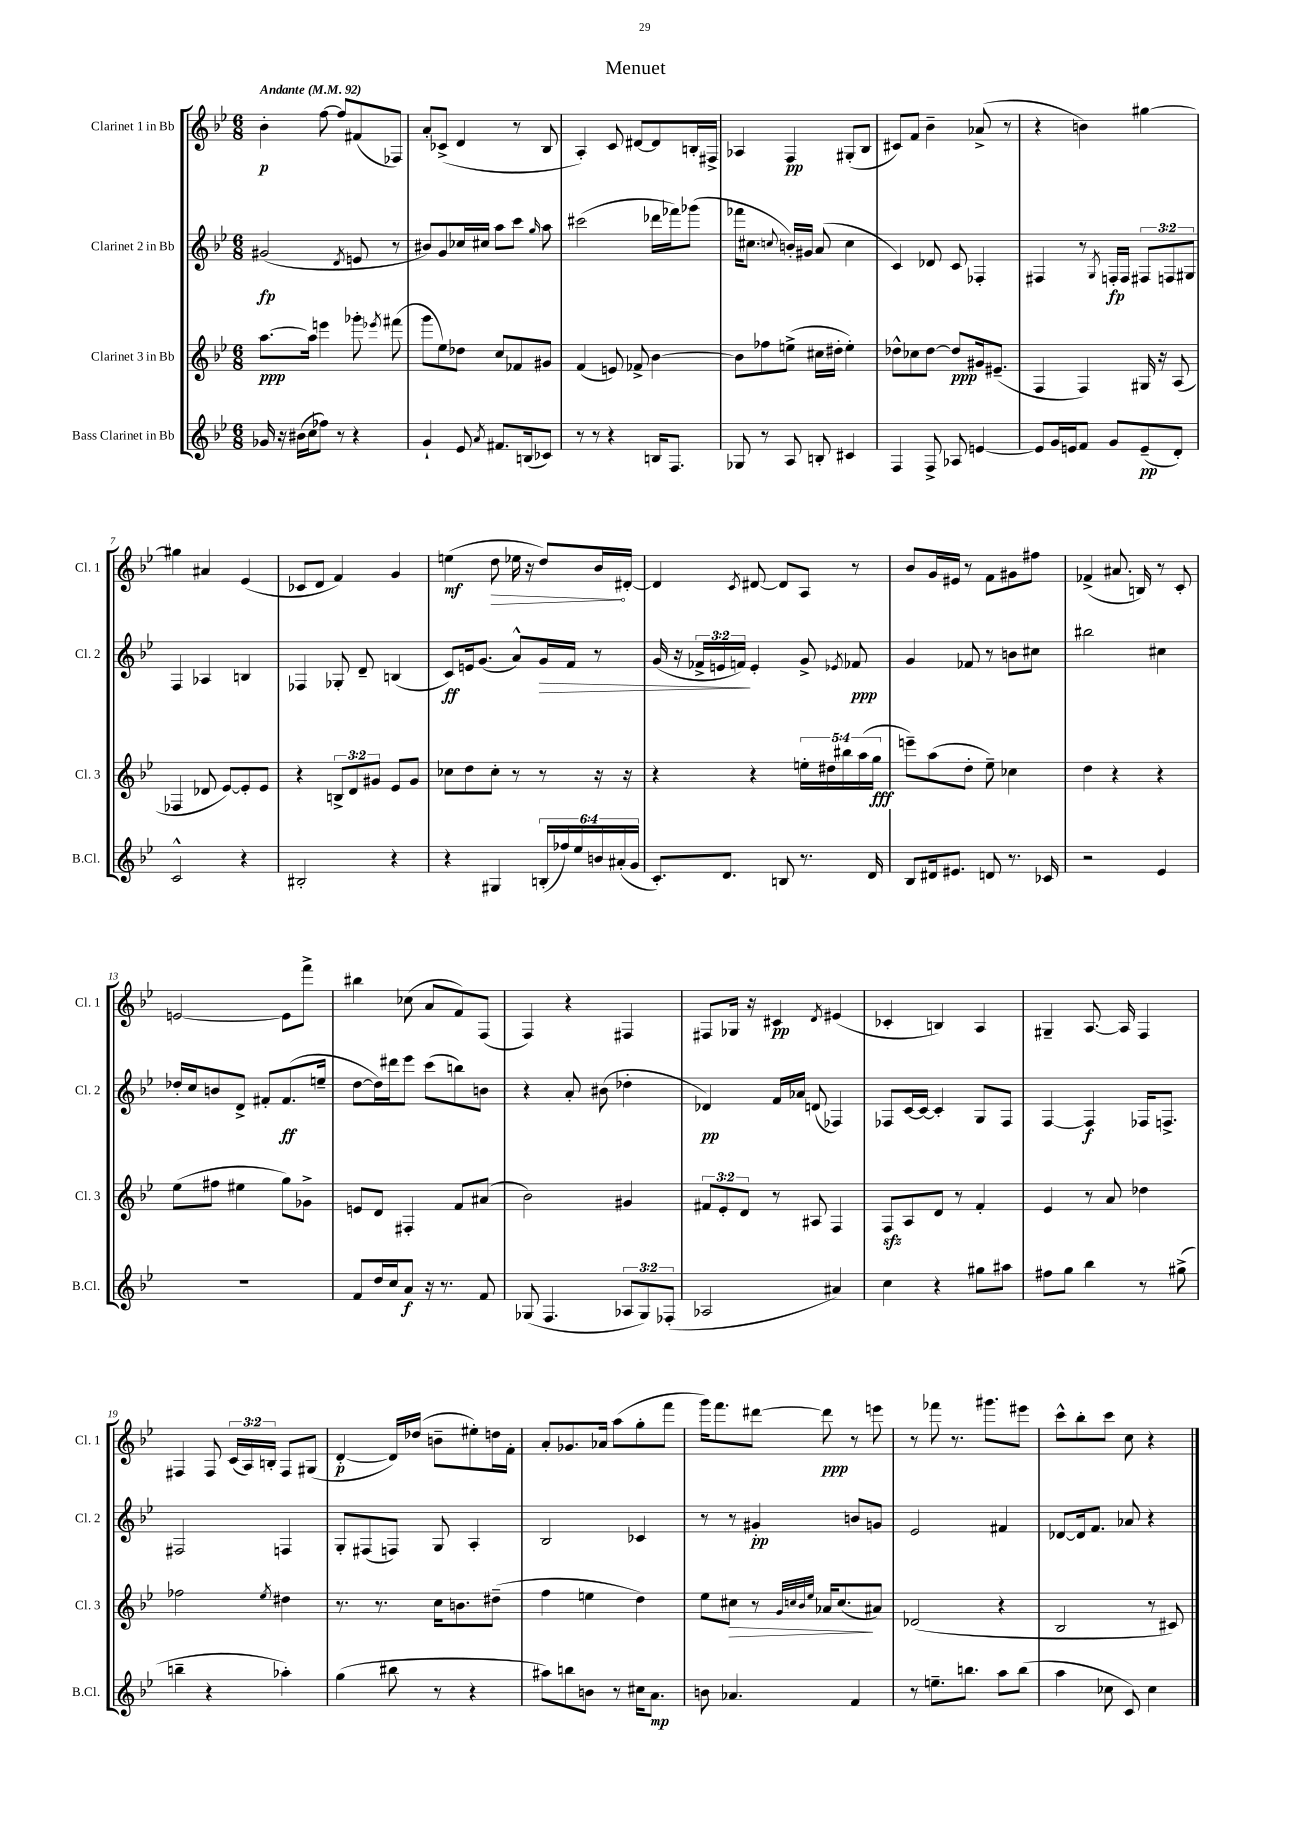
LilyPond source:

\header { title = "Menuet" }
<<
\new StaffGroup <<
\new Staff = "s0" \with { instrumentName = "Clarinet 1 in Bb" shortInstrumentName = "Cl. 1" } {
    \clef treble \key bes \major \numericTimeSignature \time 6/8 \override Staff.TupletNumber.text = #tuplet-number::calc-fraction-text \tempo "Andante" 4 = 92
    \autoBeamOff bes'4-.\p f''8~ f''8[ fis'8( fes8]) |
    a'8[-. ces'8]->( d'4 r8 bes8 |
    a4-.) c'8 dis'8[~ dis'8 b16-. fis16]-> |
    aes4 f4\pp gis8[-.( bes8] |
    cis'8[) f'8] bes'4-- aes'8->( r8 |
    r4 b'4) gis''4~ |
    gis''4 ais'4 ees'4( |
    ces'8[ d'8] f'4) g'4 |
    e''4\mf( \once \override Hairpin.circled-tip = ##t d''8\> ees''16 r16 d''8[) bes'16\! dis'16]~-. |
    dis'4 \acciaccatura { c'8 } dis'8~ dis'8[ a8] r8 |
    bes'8[ g'16 eis'16] r8 f'8[ gis'8 fis''8] |
    fes'4->( ais'8. b16) r8 c'8-. |
    e'2~ e'8[ f'''8]-> |
    bis''4 ces''8( a'8[ f'8) f8]( |
    f4) r4 fis4 |
    fis8[ ges16] r16 cis'4\pp \acciaccatura { d'8 } eis'4( |
    ces'4-. b4) a4 |
    gis4-- a8.~ a16 f4 |
    fis4 fis8 \tuplet 3/2 { c'16[( a16) b16]-. } fis8[ gis8]( |
    d'4~-.\p d'16[) des''16]( b'8[-- eis''8-.) d''16 f'16]-. |
    a'8[-. ges'8. aes'16] a''8[( g''8-. f'''8] |
    g'''16[) f'''8. dis'''8]~ dis'''8\ppp r8 e'''8 |
    r8 fes'''8 r8. gis'''8.[ eis'''8] |
    c'''8[-^ bes''8-. c'''8] c''8 r4 \bar "|." |
}
\new Staff = "s1" \with { instrumentName = "Clarinet 2 in Bb" shortInstrumentName = "Cl. 2" } {
    \clef treble \key bes \major \numericTimeSignature \time 6/8 \override Staff.TupletNumber.text = #tuplet-number::calc-fraction-text
    \autoBeamOff gis'2\fp( \acciaccatura { d'8 } e'8 r8 |
    bis'8[) g'8 ces''16 cis''16] a''8[ c'''8] \grace { g''16 } a''8 |
    cis'''2( des'''16[ fes'''16) ges'''8]( |
    fes'''16[ cis''8.] \appoggiatura { c''8 } b'16[-.) gis'16] a'8( c''4 |
    c'4) des'8 c'8 fes4-. |
    fis4 r8 \acciaccatura { g8 } f16[-.\fp f16] \tuplet 3/2 { fis8[ f8 gis8] } |
    f4 aes4 b4 |
    fes4 ges8-. d'8-- b4( |
    c'8[\ff) e'16 g'8.]( a'8[-^) g'16\> f'16] r8 |
    g'16( r16 \tuplet 3/2 { fes'16[-> e'16 f'16]\!) } e'4-. g'8-> \acciaccatura { ees'8 } fes'8\ppp |
    g'4 fes'8 r8 b'8[ cis''8] |
    bis''2 cis''4 |
    des''16[-. c''16 b'8 d'8]-> fis'8[-. fis'8.\ff( e''16]-- |
    d''8[~ d''16) dis'''16 ees'''8] c'''8[( b''8) b'8] |
    r4 a'8-. bis'8( des''4-. |
    des'4\pp) f'16[ aes'16] d'8( fes4) |
    fes8[ c'16~ c'16]~ c'4-. g8[ fes8] |
    f4~ f4\f fes16[ f8.]-> |
    fis2 f4 |
    g8[-. fis8( f8]) g8 a4-. |
    bes2 ces'4 |
    r8 r8 gis'4-.\pp b'8[ g'8] |
    ees'2 fis'4 |
    des'8[~ des'16 f'8.] aes'8 r4 \bar "|." |
}
\new Staff = "s2" \with { instrumentName = "Clarinet 3 in Bb" shortInstrumentName = "Cl. 3" } {
    \clef treble \key bes \major \numericTimeSignature \time 6/8 \override Staff.TupletNumber.text = #tuplet-number::calc-fraction-text
    \autoBeamOff a''8.[~\ppp a''16] e'''4 ges'''8-. \acciaccatura { ees'''8 } fis'''8( |
    g'''8[ ees''8) des''8] c''8[ fes'8 gis'8] |
    f'4( e'8) fes'8-> bes'4~ |
    bes'8[ fes''8 e''8]->( cis''16[ dis''16]-. e''4-.) |
    des''8[-^ ces''8 des''8]~ des''8[\ppp gis'16 eis'8.]--( |
    f4 f4) gis16 r16 a8( |
    fes4 des'8 ees'8[~) ees'8-. ees'8] |
    r4 \tuplet 3/2 { b8[-> d'8 gis'8] } ees'8[ gis'8] |
    ces''8[ d''8 ces''8]-. r8 r8 r16 r16 |
    r4 r4 \tuplet 5/4 { e''16[-. dis''16 bis''16 a''16( g''16]\fff } |
    e'''8[--) a''8( d''8]-. ees''8--) ces''4 |
    d''4 r4 r4 |
    ees''8[( fis''8] eis''4 g''8[) ges'8]-> |
    e'8[ d'8] fis4-. f'8[ ais'8]( |
    bes'2) gis'4 |
    \tuplet 3/2 { fis'8[ ees'8-. d'8] } r8 ais8 f4 |
    f8[\sfz a8 d'8] r8 f'4-. |
    ees'4 r8 a'8 des''4 |
    fes''2 \acciaccatura { ees''8 } dis''4 |
    r8. r8. c''16[ b'8. dis''8]--( |
    f''4 e''4 d''4) |
    ees''8[ cis''8]\> r8 \grace { g'32[ c''32 bes'32 ees''32] } aes'16[ c''8.\!( ais'8]) |
    des'2( r4 |
    bes2 r8 cis'8) \bar "|." |
}
\new Staff = "s3" \with { instrumentName = "Bass Clarinet in Bb" shortInstrumentName = "B.Cl." } {
    \clef treble \key bes \major \numericTimeSignature \time 6/8 \override Staff.TupletNumber.text = #tuplet-number::calc-fraction-text
    \autoBeamOff ges'16 r16 bis'16[( c''16 fes''8]) r8 r4 |
    g'4-! ees'8 \acciaccatura { a'8 } fis'8.[ b16( ces'8]) |
    r8 r8 r4 b16[ f8.] |
    ges8 r8 a8 b8-. cis'4 |
    f4 f8-> aes8 e'4~ |
    e'8[ g'16 e'16 f'8] g'8[ e'8--\pp( d'8]-.) |
    c'2-^ r4 |
    bis2-. r4 |
    r4 gis4 \tuplet 6/4 { b16[-.( fes''16) ees''16 b'16 ais'16-.( g'16] } |
    c'8.[-.) d'8.] b8 r8. d'16 |
    bes8[ dis'16 eis'8.] d'8 r8. ces'16 |
    r2 ees'4 |
    R2. |
    f'8[ d''16 c''16 a'8]\f r16 r8. f'8 |
    ges8( f4. \tuplet 3/2 { aes8[ ges8) fes8]-.( } |
    aes2 ais'4) |
    c''4 r4 gis''8[ ais''8] |
    fis''8[ g''8] bes''4 r8 gis''8->( |
    b''4-- r4 aes''4-.) |
    g''4( bis''8 r8 r4 |
    ais''8[) b''8 b'8] r8 cis''16[ a'8.]\mp |
    b'8 aes'4. f'4 |
    r8 e''8.[-- b''8.] a''8[ b''8]( |
    a''4 ces''8 c'8) ces''4 \bar "|." |
}
>>
>>
